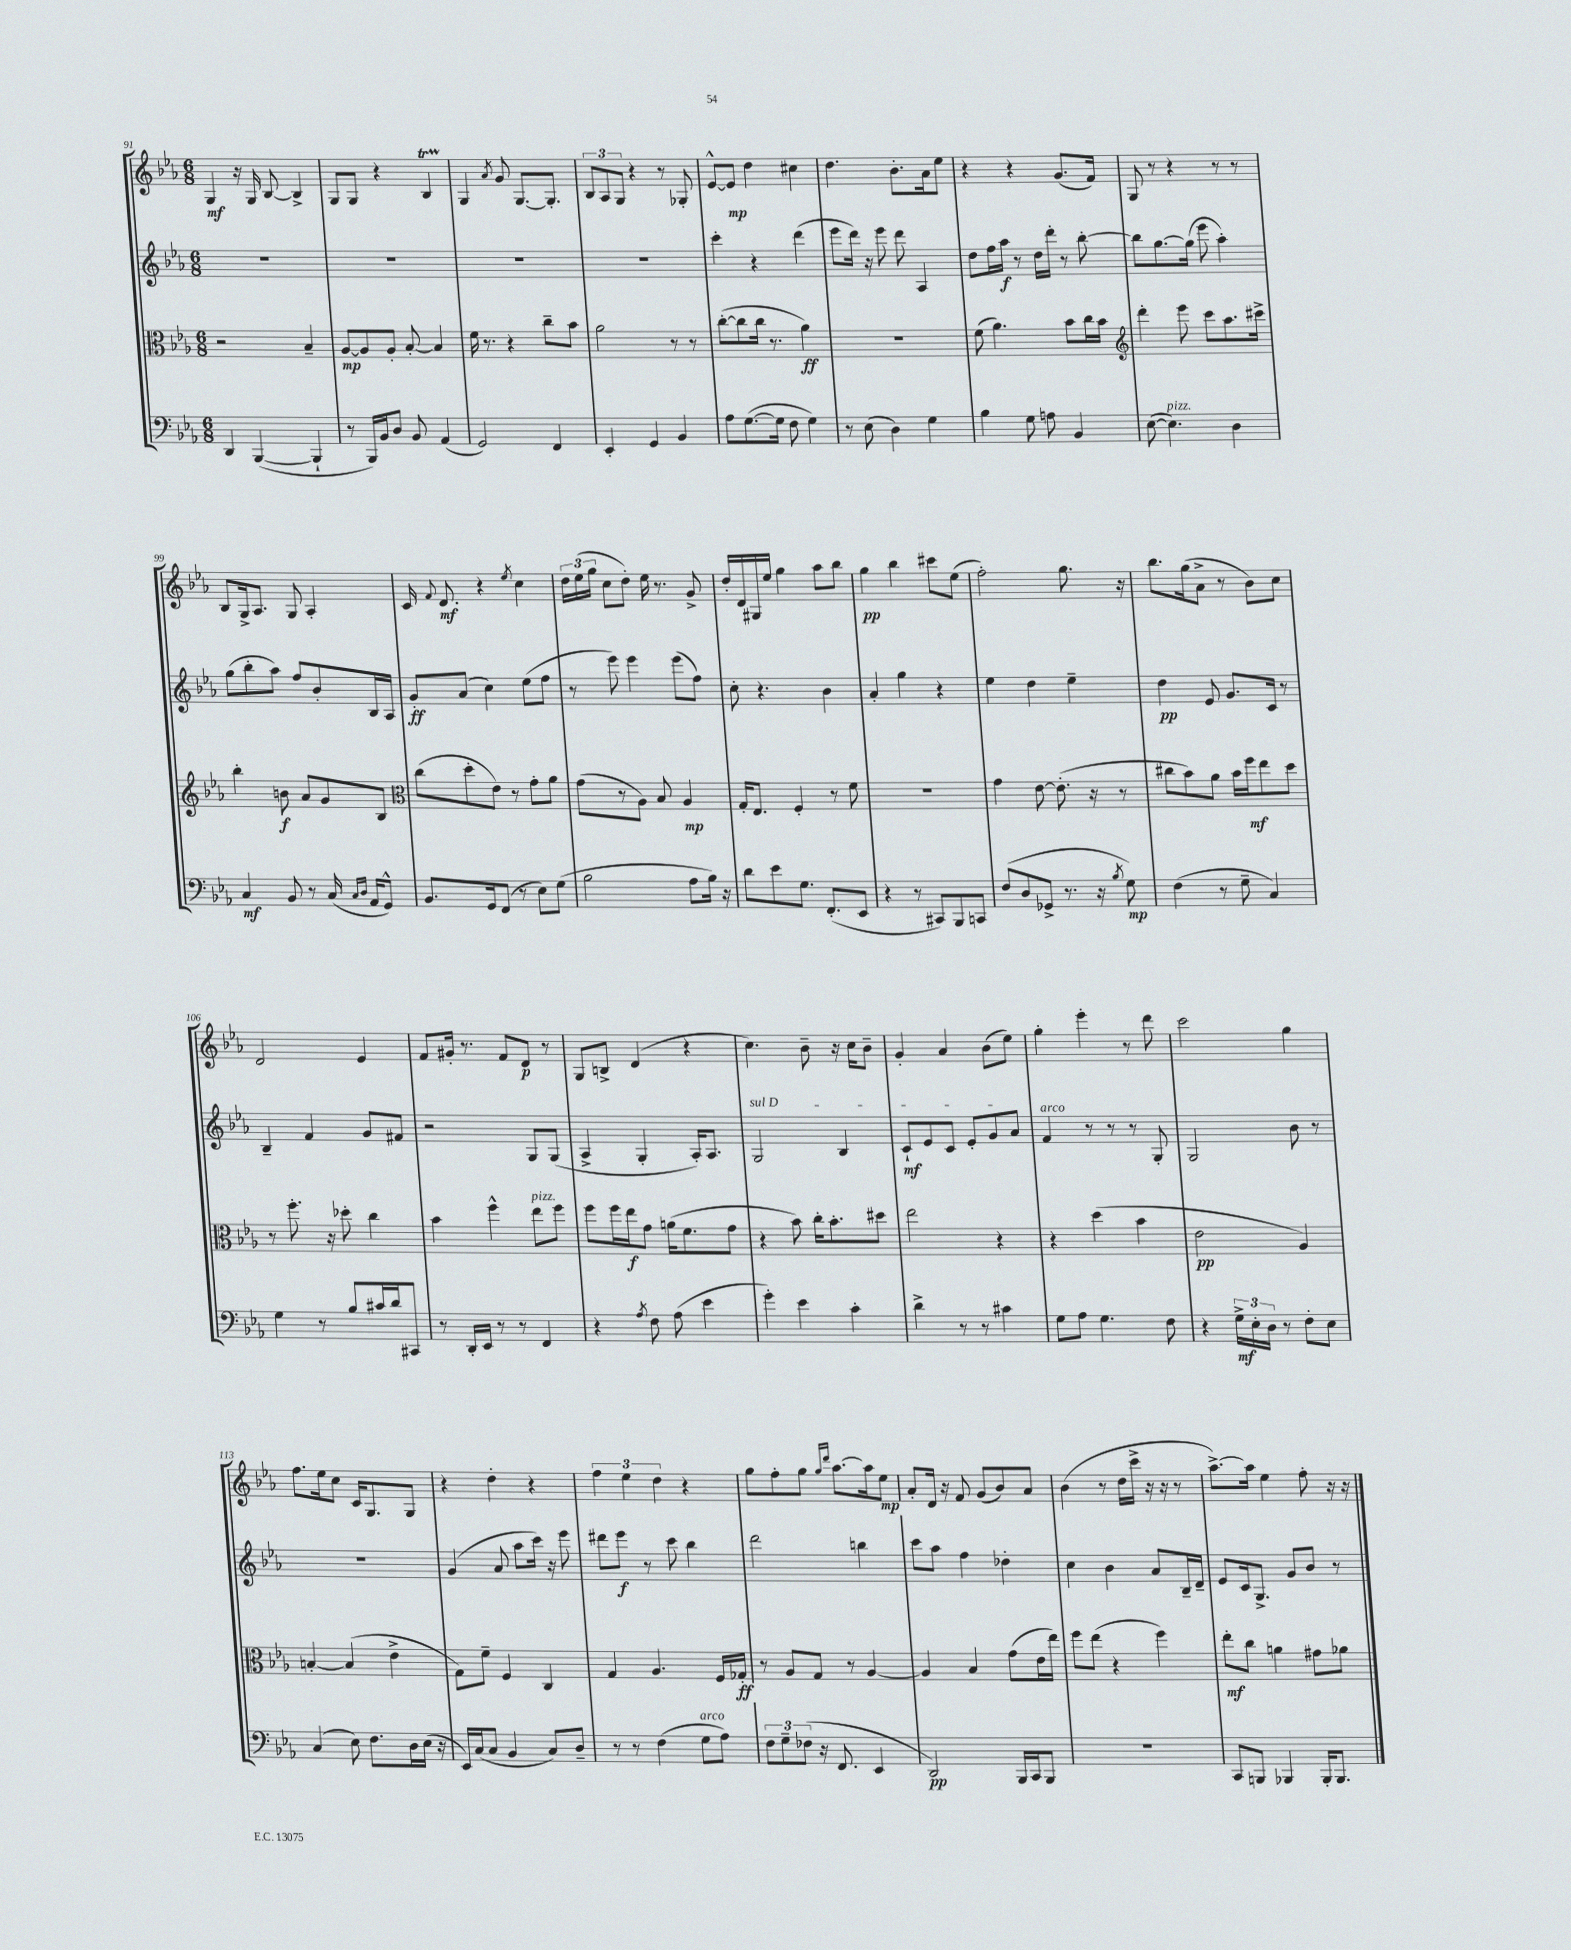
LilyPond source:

<<
\new StaffGroup <<
\new Staff = "s0" {
    \clef treble \key ees \major \numericTimeSignature \time 6/8
    \autoBeamOff g4\mf r16 g16 bes8~ bes4-> |
    g8[ g8] r4 bes4\startTrillSpan |
    g4\stopTrillSpan \acciaccatura { aes'8 } g'8 g8.[~ g8.]-. |
    \tuplet 3/2 { bes8[ aes8 g8] } r4 r8 ges8-. |
    ees'8[~-^ ees'8]\mp d''4 cis''4 |
    d''4. bes'8.[-. aes'16 ees''8] |
    r4 r4 g'8.[( f'16]) |
    g8 r8 r4 r8 r8 |
    bes8[ g16-> aes8.] g8 aes4-. |
    c'16 \appoggiatura { f'8 } d'8.\mf r4 \acciaccatura { ees''8 } c''4 |
    \tuplet 3/2 { d''16[ ees''16( g''16] } c''8[ d''8]-.) ees''16 r8. g'8-> |
    d''16[-. d'16 gis16 ees''16] g''4 aes''8[ bes''8] |
    g''4\pp bes''4 cis'''8[ ees''8]( |
    f''2-.) g''8. r16 |
    bes''8.[ g''16( aes'8]-> r8 bes'8[) c''8] |
    d'2 ees'4 |
    f'8[ gis'16]-. r8. f'8[ d'8]\p r8 |
    g8[ b8]-> d'4( r4 |
    c''4.) bes'8-- r16 c''16[ bes'8]-- |
    g'4-. aes'4 bes'8[( ees''8]) |
    g''4-. ees'''4-. r8 d'''8 |
    c'''2 g''4 |
    f''8.[ ees''16 c''8] c'16[ g8. g8] |
    r4 d''4-. r4 |
    \tuplet 3/2 { f''4 ees''4 d''4 } r4 |
    g''8[ f''8-. g''8] \grace { g''16[ d'''16] } aes''8.[~ aes''16 ees''8]\mp |
    aes'8[-. d'16] r16 f'8 g'8[( bes'8) aes'8] |
    bes'4( r8 d''16[ c'''16]-> r16 r16 r8 |
    aes''8.[~->) aes''16] ees''4 f''8-. r16 r16 \bar "|." |
}
\new Staff = "s1" {
    \clef treble \key ees \major \numericTimeSignature \time 6/8
    \autoBeamOff R2. |
    R2. |
    R2. |
    R2. |
    c'''4-. r4 d'''4( |
    ees'''8[ d'''16]) r16 ees'''8 d'''8 aes4 |
    d''8[ f''16 aes''16]\f r8 d''16[ d'''16]-. r8 bes''8~-. |
    bes''8[ g''8.~ g''16]( ees'''8 aes''4-.) |
    g''8[( bes''8-. aes''8]) f''8[ bes'8-. bes16 aes16] |
    g'8[-.\ff aes'8]( c''4) ees''8[( f''8] |
    r8 ees'''8) ees'''4 ees'''8[( f''8]) |
    c''8-. r4. bes'4 |
    aes'4-. g''4 r4 |
    ees''4 d''4 ees''4-- |
    d''4\pp ees'8 g'8.[ c'16] r8 |
    bes4-- f'4 g'8[ fis'8] |
    r2 g8[ g8]( |
    aes4-> g4-. aes16[-.) aes8.] |
    \once \override TextSpanner.bound-details.left.text = \markup { \italic "sul D" } g2\startTextSpan bes4 |
    c'8[-!\mf ees'8 c'8] ees'8[-. g'8 aes'8]\stopTextSpan |
    f'4^\markup { \italic "arco" } r8 r8 r8 g8-. |
    g2 bes'8 r8 |
    R2. |
    g'4( aes'8 aes''8[ c'''16]) r16 ees'''8 |
    dis'''8[ ees'''8]\f r8 c'''8 bes''4 |
    d'''2 b''4 |
    c'''8[ aes''8] f''4 des''4-. |
    c''4 bes'4 aes'8[ bes16-- d'16]-- |
    ees'8[ c'16 g8.]-> g'8[ bes'8] r8 \bar "|." |
}
\new Staff = "s2" {
    \clef alto \key ees \major \numericTimeSignature \time 6/8
    \autoBeamOff r2 bes4-- |
    aes8[~\mp aes8 aes8]-. bes8~-. bes4 |
    f'16 r8. r4 c''8[-- bes'8] |
    aes'2 r8 r8 |
    c''8[~-.( c''8 c''16] r8. aes'4\ff) |
    R2. |
    f'8( aes'4.) bes'8[ c''16 bes'16] |
    \clef treble d'''4-. ees'''8 c'''8[ aes''8. cis'''16]-> |
    bes''4-. b'8\f aes'8[ g'8 bes8] |
    \clef alto c''8[( d''8-. ees'8]) r8 g'8[-. aes'8] |
    g'8[( r8 aes8]) bes8 aes4\mp |
    g16[-. ees8.] f4-. r8 f'8 |
    R2. |
    g'4 ees'8~ ees'8.-.( r16 r8 |
    cis''8[ bes'8) aes'8] bes'16[ f''16\mf ees''8 d''8] |
    r8 f''8.-. r16 des''8-. c''4 |
    bes'4 f''4-^ ees''8[^\markup { \italic "pizz." } f''8] |
    f''8[ f''16 ees''16\f g'8] a'16[( f'8. g'8] |
    r4 bes'8) c''16[-. bes'8.-. dis''8] |
    ees''2 r4 |
    r4 d''4( bes'4 |
    ees'2\pp aes4) |
    b4~-. b4( ees'4-> |
    g8[) f'8]-- f4 c4 |
    g4 aes4. f16[ ges16]-.\ff |
    r8 aes8[ g8] r8 aes4~ |
    aes4 bes4 g'8[( ees'16 ees''16]) |
    f''8[ ees''8]( r4 f''4) |
    ees''8[-.\mf c''8] a'4 gis'8[ aes'8] \bar "|." |
}
\new Staff = "s3" {
    \clef bass \key ees \major \numericTimeSignature \time 6/8
    \autoBeamOff d,4 bes,,4~( bes,,4-! |
    r8 bes,,16[) bes,16 d8] bes,8 aes,4( |
    g,2) f,4 |
    ees,4-. g,4 bes,4 |
    aes8[ g8.~( g16] f8 g4) |
    r8 ees8( d4) g4 |
    bes4 g8 a8 bes,4 |
    ees8~( ees4.^\markup { \italic "pizz." }) d4 |
    c4\mf bes,8 r8 c16( \grace { c16[ d16] } aes,16[ g,8]-^) |
    bes,8.[ g,16 f,8]( r8 ees8[) g8]( |
    bes2 aes8[ bes16]) r16 |
    d'8[ ees'8 g8.] f,8.[-.( ees,8] |
    r4 r8 cis,8[) bes,,8 c,8] |
    f8[( d8 ges,8]-> r8. r16 \acciaccatura { bes8 } g8\mp) |
    f4( r8 g8-- c4) |
    g4 r8 bes8[ cis'16 d'16 cis,8] |
    r8 d,16[-. ees,16] r8 r8 f,4 |
    r4 \acciaccatura { aes8 } f8 aes8( ees'4 |
    g'4-.) ees'4 c'4-. |
    d'4-> r8 r8 cis'4 |
    g8[ aes8] g4. f8 |
    r4 \tuplet 3/2 { g16[->\mf ees16-. d16] } r8 f8[-. ees8] |
    c4( ees8) f8.[ d16 ees16]( r16 |
    ees,16[) c16( c8] bes,4 c8[) d8]-- |
    r8 r8 f4( g8[^\markup { \italic "arco" } aes8]) |
    \tuplet 3/2 { f8[ g8-- fes8]( } r16 f,8. ees,4 |
    d,2\pp) bes,,16[ c,16 bes,,8] |
    R2. |
    c,8[ b,,8] bes,,4 bes,,16[-. bes,,8.] \bar "|." |
}
>>
>>
\layout { \context { \Score currentBarNumber = #91 } }
